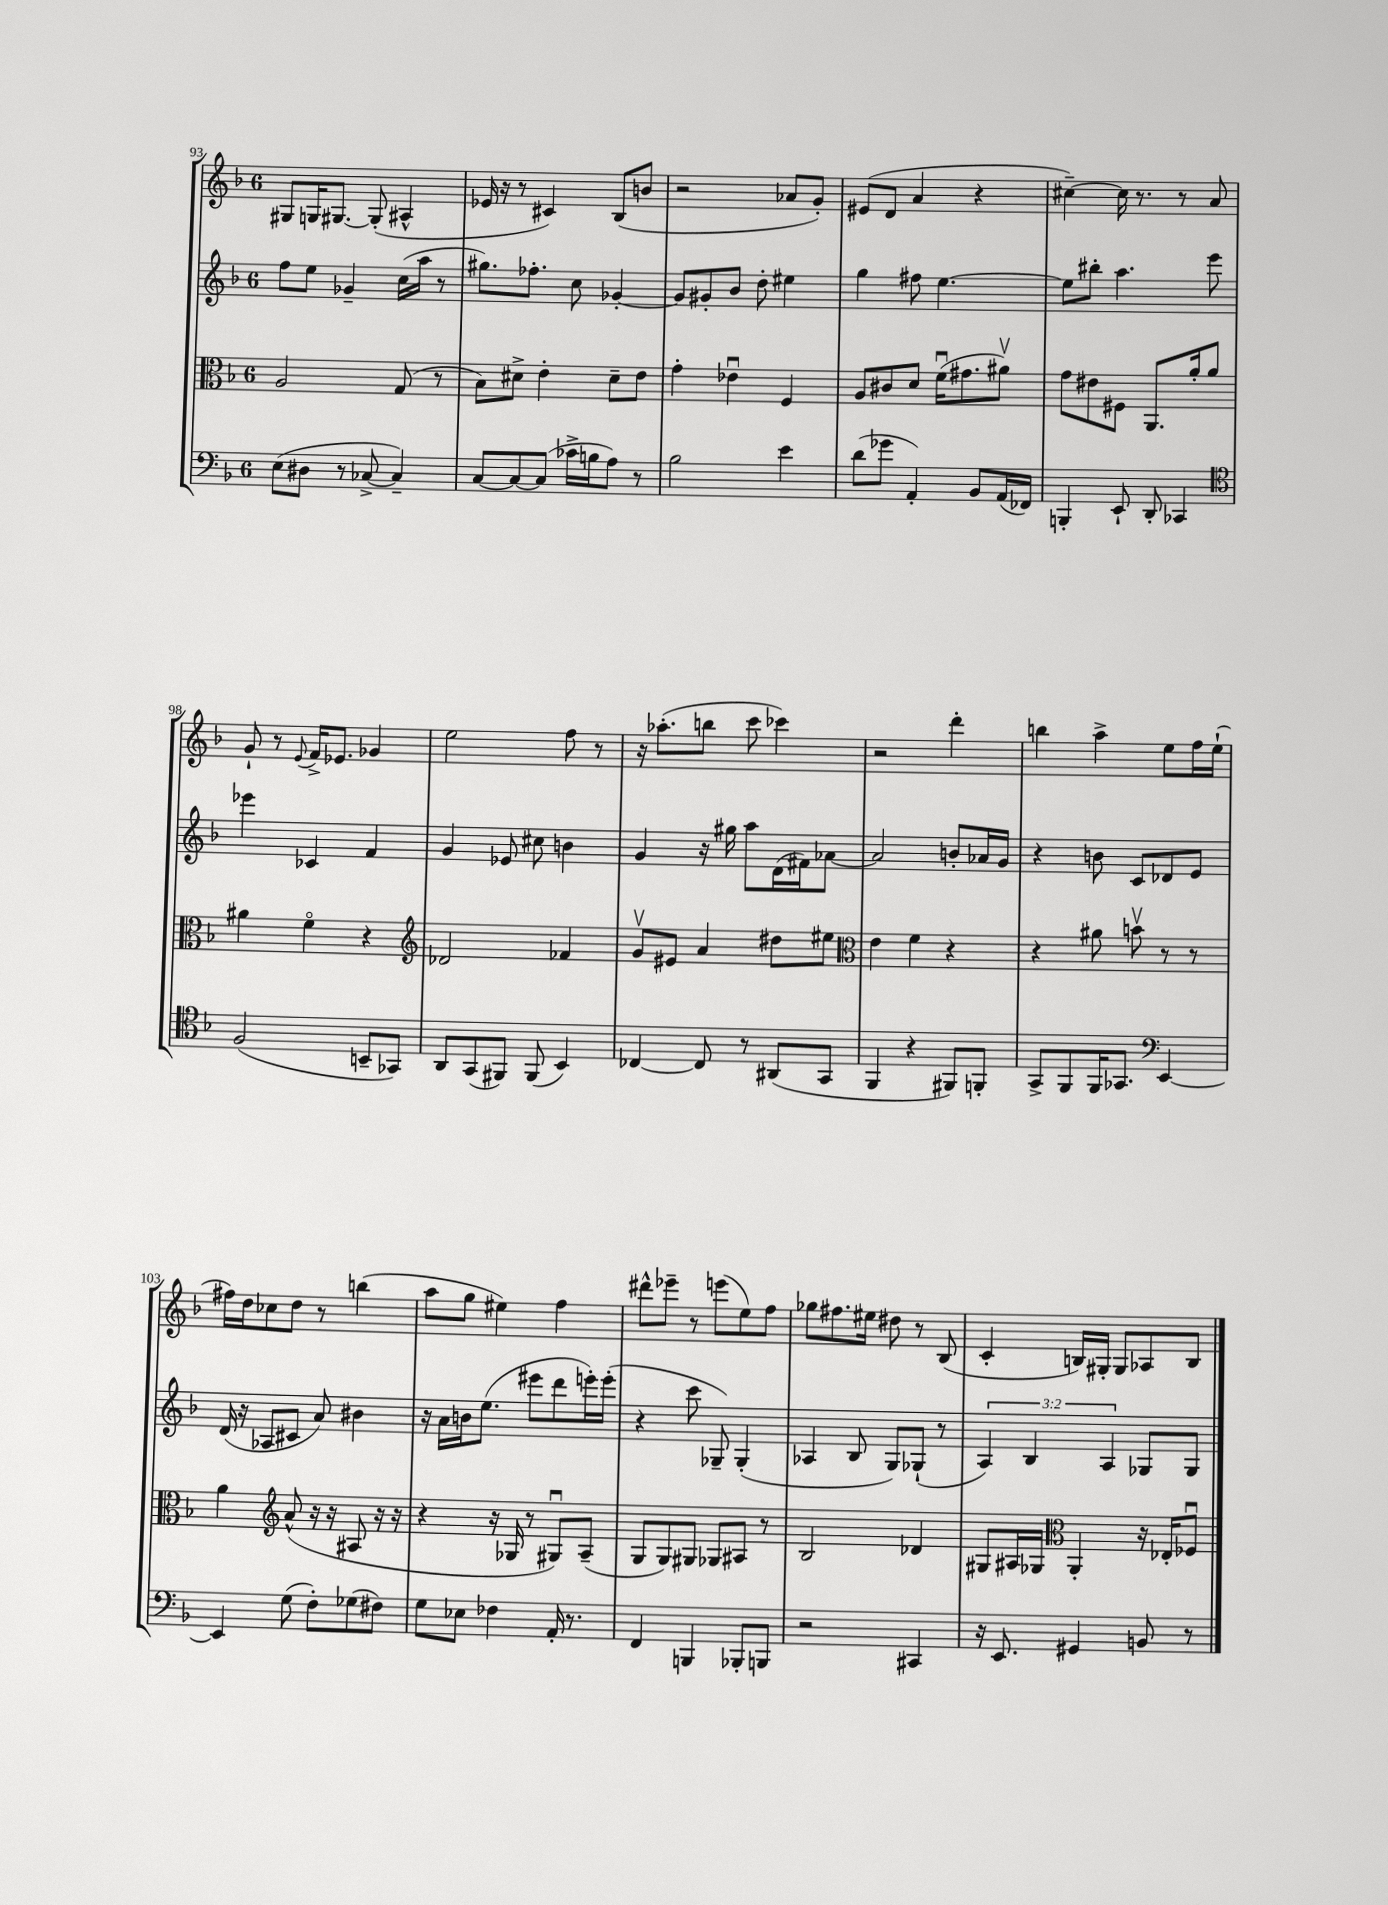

**kern	**kern	**kern	**kern
*part4	*part3	*part2	*part1
*staff4	*staff3	*staff2	*staff1
*clefF4	*clefC3	*clefG2	*clefG2
*k[b-]	*k[b-]	*k[b-]	*k[b-]
*M6/8	*M6/8	*M6/8	*M6/8
=93	=93	=93	=93
(8E\L	2A/	8ff\L	8G#X/L
8D#X\J	.	8ee\J	16Gn/K
.	.	.	[8.G#X/J
8r	.	4g-X~/	.
[8C-X^/	.	.	(8G#'/]
4C-~/])	(8G/	(16cc\LL	4A#X^^/
.	.	16aa\JJ	.
.	8r	8r	.
=94	=94	=94	=94
[8C/L	8B-\L)	8.gg#X\L)	16e-X/
.	.	.	16r
8C/_	8d#X^\J	.	8r
.	.	8.ff-X'\J	.
(8C/J]	4e'\	.	4c#X/)
16c-X^\LL	.	8cc\	.
16Bn\J	.	.	.
8A\J)	8d#~\L	[4g-X'/	(8B-/L
8r	8e\J	.	8bn/J
=95	=95	=95	=95
2B-\	4g'\	8g-/L]	2r
.	.	8g#X'/	.
.	4e-Xu\	8b-/J	.
.	.	8dd'\	.
4e\	4F/	4ee#X\	8a-X/L
.	.	.	8g'/J)
=96	=96	=96	=96
(8d\L	8A/L	4gg\	(8e#X/L
8g-X\J	8c#X/	.	8d/J
4AA'/)	8d/J	8ff#X\	4a/
.	(16fu\KL	[4.ee\	.
.	8.g#X\	.	.
8BB-/L	.	.	4r
(16AA/L	8a#Xv\J)	.	.
16FF-X/JJ)	.	.	.
=97	=97	=97	=97
4BBBn'/	8g\L	8ee\L]	[4cc#X~\)
.	8e#X\	8bb#X'\J	.
8EE`/	8F#X\J	4.aa\	16cc#\]
.	.	.	8.r
8DD'/	8.AA/L	.	.
4CC-X/	.	.	8r
.	16a'/k	.	.
.	8a/J	8eee\	8a/
!!LO:LB:g=z
=98	=98	=98	=98
*clefC4	*	*	*
(2F/	4a#X\	4eee-X\	8g`/
.	.	.	8r
.	.	.	8qqe/
.	4f\	4c-X/	16f^/KL
.	.	.	8.e-X/J
8BBn~/L	4r	4f/	4g-X/
8GG-X/J)	.	.	.
=99	=99	=99	=99
*	*clefG2	*	*
8AA/L	2d-X/	4g/	2ee\
(8GG/	.	.	.
8FF#X/J)	.	8e-X/	.
(8FF#/	.	8cc#X\	.
4BB-/)	4f-X/	4bn\	8ff\
.	.	.	8r
=100	=100	=100	=100
[4C-X/	8gv/L	4g/	16r
.	.	.	(8.aa-X'\L
.	8e#X/J	.	.
8C-/]	4a/	16r	8bbn\J
.	.	16gg#X\	.
8r	.	8aa\L	8ccc\
(8AA#X/L	8dd#X\L	(16d\L	4ccc-X\)
.	.	16f#X\J)	.
8GG/J	8ee#X\J	[8a-X\J	.
=101	=101	=101	=101
*	*clefC3	*	*
4FF/	4e\	2a-/]	2r
4r	4f\	.	.
8FF#X/L)	4r	8bn'/L	4ddd'\
8FFn'/J	.	16a-X/L	.
.	.	16g/JJ	.
=102	=102	=102	=102
8GG^/L	4r	4r	4bbn\
8FF/	.	.	.
16FF/K	8a#X\	8bn\	4aa^\
8.GG-X/J	.	.	.
.	8bnv\	8c/L	.
*clefF4	*	*	*
[4EE/	8r	8d-X/	8ee\L
.	8r	8e/J	16ff\L
.	.	.	(16ee`\JJ
!!LO:LB:g=z
=103	=103	=103	=103
4EE/]	4a\	(16d/	16ff#X\LL)
.	.	16r	16dd\J
.	.	8A-X/L	8cc-X\
*	*clefG2	*	*
(8G\	(8a^^/	8c#X/J	8dd\J
8F'\L)	16r	8a/)	8r
.	16r	.	.
(8G-X\	8A#X/	4b#X\	(4bbn\
8F#X\J)	16r	.	.
.	16r	.	.
=104	=104	=104	=104
8G\L	4r	16r	8aa\L
.	.	16a\LL	.
8E-X\J	.	16bn\J	8gg\J
.	.	(8.ee\J	.
4F-X\	16r	.	4ee#X\)
.	16G-X/	.	.
.	8r	8eee#X\L	.
16AA'/	8G#Xu/L)	8ddd\	4ff\
8.r	.	.	.
.	(8A~/J	16eeen'\L)	.
.	.	(16eee'\JJ	.
=105	=105	=105	=105
4FF/	8G/L	4r	8ddd#X^^\L
.	8G/)	.	8eee-X~\J
4BBBn/	8G#X/J	8ccc\	8r
.	8G-X/L	8G-X~/)	(8eeen\L
8BBB-X'/L	8A#X/J	(4G-'/	8ee\)
8BBBn/J	8r	.	8ff\J
=106	=106	=106	=106
2r	2B-/	4A-X/	8gg-X\L
.	.	.	8.ff#X\
.	.	8B-/	.
.	.	.	16ee#X\Jk
.	.	8G/L)	8dd#X\
4CC#X/	4d-X/	(8G-X`/J	8r
.	.	8r	(8B-/
=107	=107	=107	=107
16r	8G#X/L	6A/)	4c'/
8.EE/	.	.	.
.	16A#X/L	.	.
.	.	6B-/	.
.	16G-X/JJ	.	.
*	*clefC3	*	*
4GG#X/	4AA'/	.	16Bn/LL)
.	.	.	16G#X'/JJ
.	.	6A/	.
.	.	.	8G#/L
8BBn/	16r	8G-X/L	8A-X/
.	16E-X'/KL	.	.
8r	8F-Xu/J	8G-/J	8B/J
==	==	==	==
*-	*-	*-	*-
